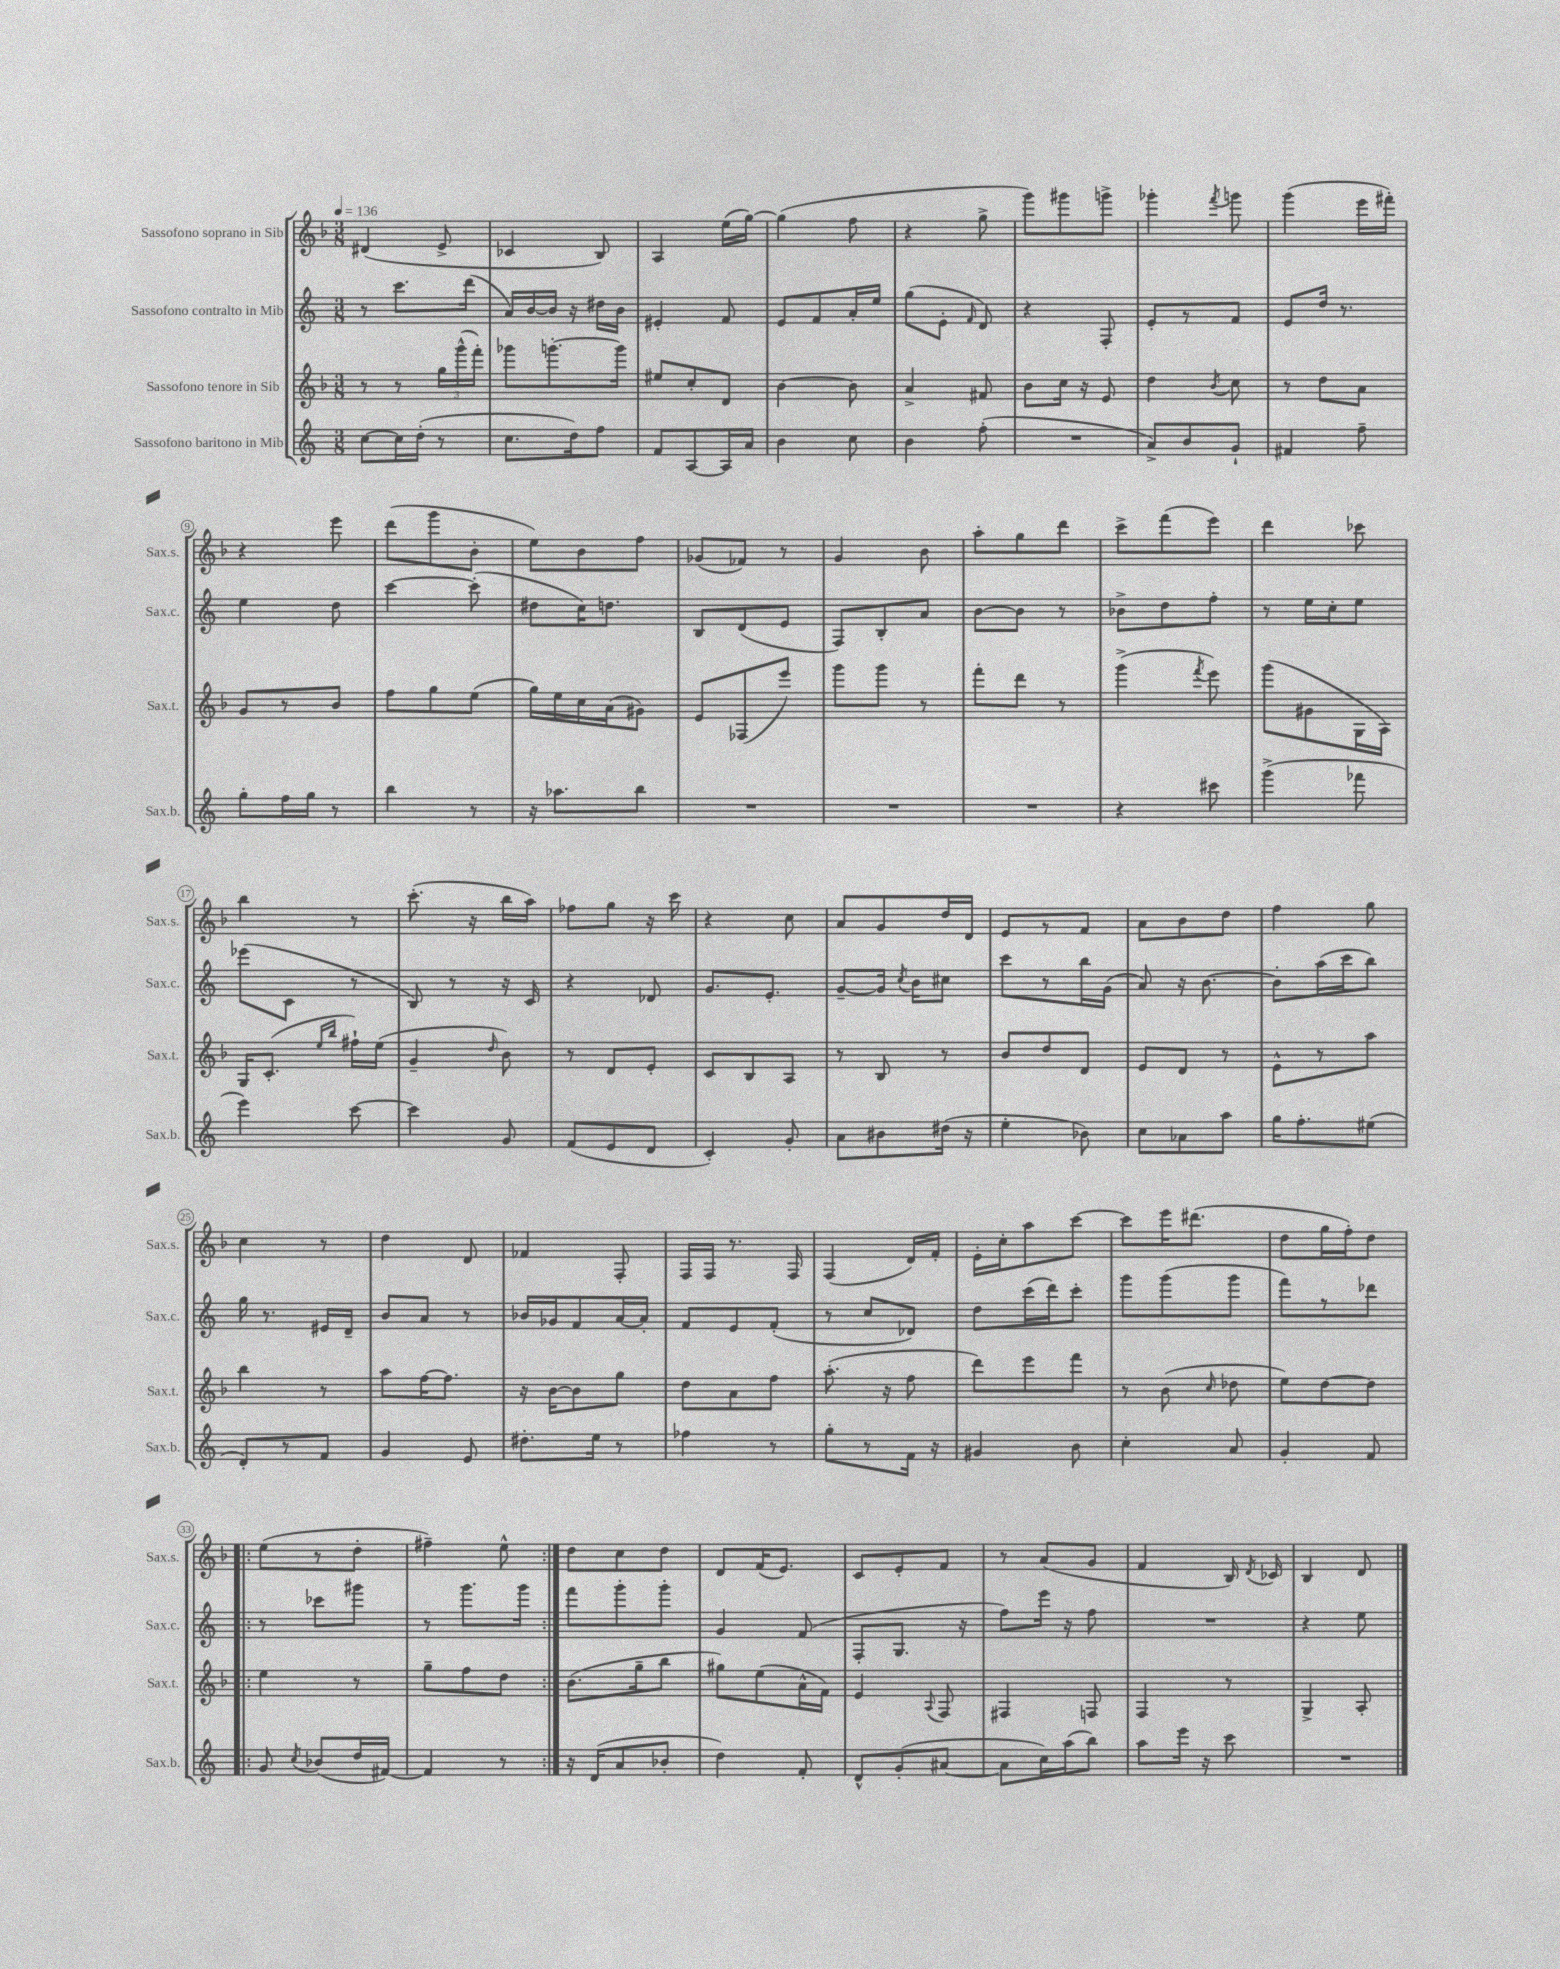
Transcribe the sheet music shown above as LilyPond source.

<<
\new StaffGroup <<
\new Staff = "s0" \with { instrumentName = "Sassofono soprano in Sib" shortInstrumentName = "Sax.s." } {
    \clef treble \key f \major \numericTimeSignature \time 3/8 \tempo 4 = 136
    \autoBeamOff dis'4( e'8-> |
    ces'4 bes8) |
    a4 e''16[( g''16]~) |
    g''4( f''8 |
    r4 g''8-> |
    g'''8[) gis'''8 g'''8]-> |
    ges'''4-. \acciaccatura { f'''8 } g'''8 |
    g'''4( e'''16[ fis'''16]-.) |
    r4 e'''8 |
    d'''8[( g'''8 bes'8]-. |
    e''8[) bes'8 f''8] |
    ges'8[( fes'8]) r8 |
    g'4 bes'8 |
    a''8[-. g''8 d'''8] |
    c'''8[-> f'''8( e'''8]) |
    d'''4 ces'''8 |
    bes''4 r8 |
    c'''8.-.( r16 bes''16[ a''16]) |
    fes''8[ g''8] r16 c'''16 |
    r4 c''8 |
    a'8[ g'8 d''16 d'16] |
    e'8[ r8 f'8] |
    a'8[ bes'8 d''8] |
    f''4 g''8 |
    c''4 r8 |
    d''4 d'8 |
    fes'4 f8-. |
    f16[ f16] r8. f16 |
    f4( d'16[) f'16]-. |
    e'16[-. c''16-. a''8 c'''8]~ |
    c'''8[ e'''16 dis'''8.]( |
    d''8[ g''16 f''16-.) d''8] |
    \repeat volta 2 { e''8[( r8 d''8]-. |
    fis''4--) e''8-^ | }
    d''8[ c''8 d''8] |
    d'8[ f'16( e'8.]) |
    c'8[ e'8-. f'8] |
    r8 a'8[( g'8] |
    f'4 bes16) \acciaccatura { d'8 } ces'16 |
    bes4 d'8 \bar "|." |
}
\new Staff = "s1" \with { instrumentName = "Sassofono contralto in Mib" shortInstrumentName = "Sax.c." } {
    \clef treble \key c \major \numericTimeSignature \time 3/8
    \autoBeamOff r8 c'''8.[ d'''16]( |
    a'16[) b'16~ b'16] r16 dis''16[ b'16] |
    eis'4-. f'8 |
    e'8[ f'8 a'16-. e''16] |
    g''8[( e'8]-. \grace { f'16 } d'8) |
    r4 f8-. |
    e'8[-. r8 f'8] |
    e'8[ d''16] r8. |
    e''4 d''8 |
    c'''4~ c'''8-.( |
    dis''8[ c''16) d''8.] |
    b8[ d'8( e'8] |
    f8[) b8-. a'8] |
    b'8[~ b'8] r8 |
    bes'8[-> d''8 f''8]-. |
    r8 e''16[ c''16-. e''8] |
    ees'''8[( c'8] r8 |
    b8) r8 r16 c'16 |
    r4 des'8 |
    g'8.[ e'8.]-. |
    g'8[~-- g'16] \acciaccatura { c''8 } b'16[ cis''8] |
    c'''8[ r8 b''16 g'16]( |
    a'8) r16 b'8.~ |
    b'8[-. a''16( c'''16 b''8]) |
    g''16 r8. eis'16[ d'16]-- |
    b'8[ a'8] r8 |
    bes'16[ ges'16 f'8 a'16~ a'16]-. |
    f'8[ e'8 f'8]-.( |
    r8 c''8[ des'8]) |
    d''8[ c'''16( d'''16) c'''8]-. |
    g'''8[ g'''8( g'''8] |
    f'''8[) r8 des'''8] |
    \repeat volta 2 { r8 ces'''8[ gis'''8] |
    r8 g'''8.[ g'''16] | }
    f'''8[ g'''8-. g'''8]-. |
    g'4 f'8( |
    f8[-. g8.] r16 |
    f''8[) e'''16] r16 f''8 |
    R4. |
    r4 e''8 \bar "|." |
}
\new Staff = "s2" \with { instrumentName = "Sassofono tenore in Sib" shortInstrumentName = "Sax.t." } {
    \clef treble \key f \major \numericTimeSignature \time 3/8
    \autoBeamOff r8 r8 \tuplet 3/2 { g''16[ g'''16-^( f'''16]-.) } |
    ges'''8[ g'''8.~-. g'''16] |
    eis''8[ c''8-. d'8] |
    bes'4~ bes'8 |
    a'4-> fis'8 |
    bes'8[ c''16] r16 e'8 |
    d''4 \acciaccatura { bes'8 } c''8 |
    r8 d''8[ a'8] |
    g'8[ r8 bes'8] |
    f''8[ g''8 e''8]( |
    g''16[) e''16 c''16 a'16( gis'8]) |
    e'8[ fes8( e'''8]) |
    g'''8[ g'''8] r8 |
    f'''8[-. d'''8] r8 |
    g'''4->( \acciaccatura { f'''8 } e'''8) |
    g'''8[( gis'8 g16 a16]) |
    g16[ c'8.]-.( \grace { e''16[ bes''16] } fis''16[-!) e''16]( |
    g'4-- \grace { d''16 } bes'8) |
    r8 d'8[ e'8]-. |
    c'8[ bes8 a8] |
    r8 bes8 r8 |
    bes'8[ d''8 d'8] |
    e'8[ d'8] r8 |
    e'8[-^ r8 a''8] |
    bes''4 r8 |
    a''8[ f''16~ f''8.] |
    r16 bes'16[~ bes'8 g''8] |
    d''8[ a'8 f''8] |
    a''8.-.( r16 f''8 |
    d'''8[) e'''8 f'''8] |
    r8 bes'8( \grace { c''16 } des''8 |
    e''8[) d''8~ d''8] |
    \repeat volta 2 { e''4 r8 |
    g''8[-- f''8 d''8] | }
    bes'8.[( g''16-- bes''8] |
    gis''8[) e''8( a'16-^ f'16]) |
    e'4 \appoggiatura { a8 } f8 |
    fis4 f8 |
    f4 r8 |
    g4-> a8-. \bar "|." |
}
\new Staff = "s3" \with { instrumentName = "Sassofono baritono in Mib" shortInstrumentName = "Sax.b." } {
    \clef treble \key c \major \numericTimeSignature \time 3/8
    \autoBeamOff c''8[~ c''16 d''16]-.( r8 |
    c''8.[ d''16) f''8] |
    f'8[ a8~ a16 a'16] |
    b'4 c''8 |
    b'4 f''8-.( |
    R4. |
    a'8[->) b'8 g'8]-! |
    fis'4 f''8-- |
    g''8[-. f''16 g''16] r8 |
    b''4 r8 |
    r16 aes''8.[ b''8] |
    R4. |
    R4. |
    R4. |
    r4 cis'''8 |
    g'''4->( fes'''8 |
    e'''4) c'''8~ |
    c'''4 g'8 |
    f'8[( e'8 d'8] |
    c'4-.) g'8-. |
    a'8[ bis'8 dis''16]( r16 |
    e''4-. bes'8) |
    c''8[ aes'8 a''8] |
    g''16[ f''8.-. eis''8]( |
    d'8[-.) r8 f'8] |
    g'4 e'8 |
    dis''8.[-. e''16] r8 |
    fes''4 r8 |
    g''8[-. r8 f'16] r16 |
    gis'4 b'8 |
    c''4-. a'8 |
    g'4-. f'8 |
    \repeat volta 2 { g'8 \acciaccatura { c''8 } bes'8[( d''16 fis'16]~) |
    fis'4 r8 | }
    r16 d'16[( a'8 bes'8]-. |
    d''4) f'8-. |
    d'8[-^ g'8-.( ais'8]~ |
    ais'8[ c''16) a''16( b''8]) |
    a''8[ e'''16] r16 c'''8 |
    R4. \bar "|." |
}
>>
>>
\layout { \context { \Score \override BarNumber.stencil = #(make-stencil-circler 0.1 0.3 ly:text-interface::print) } }
